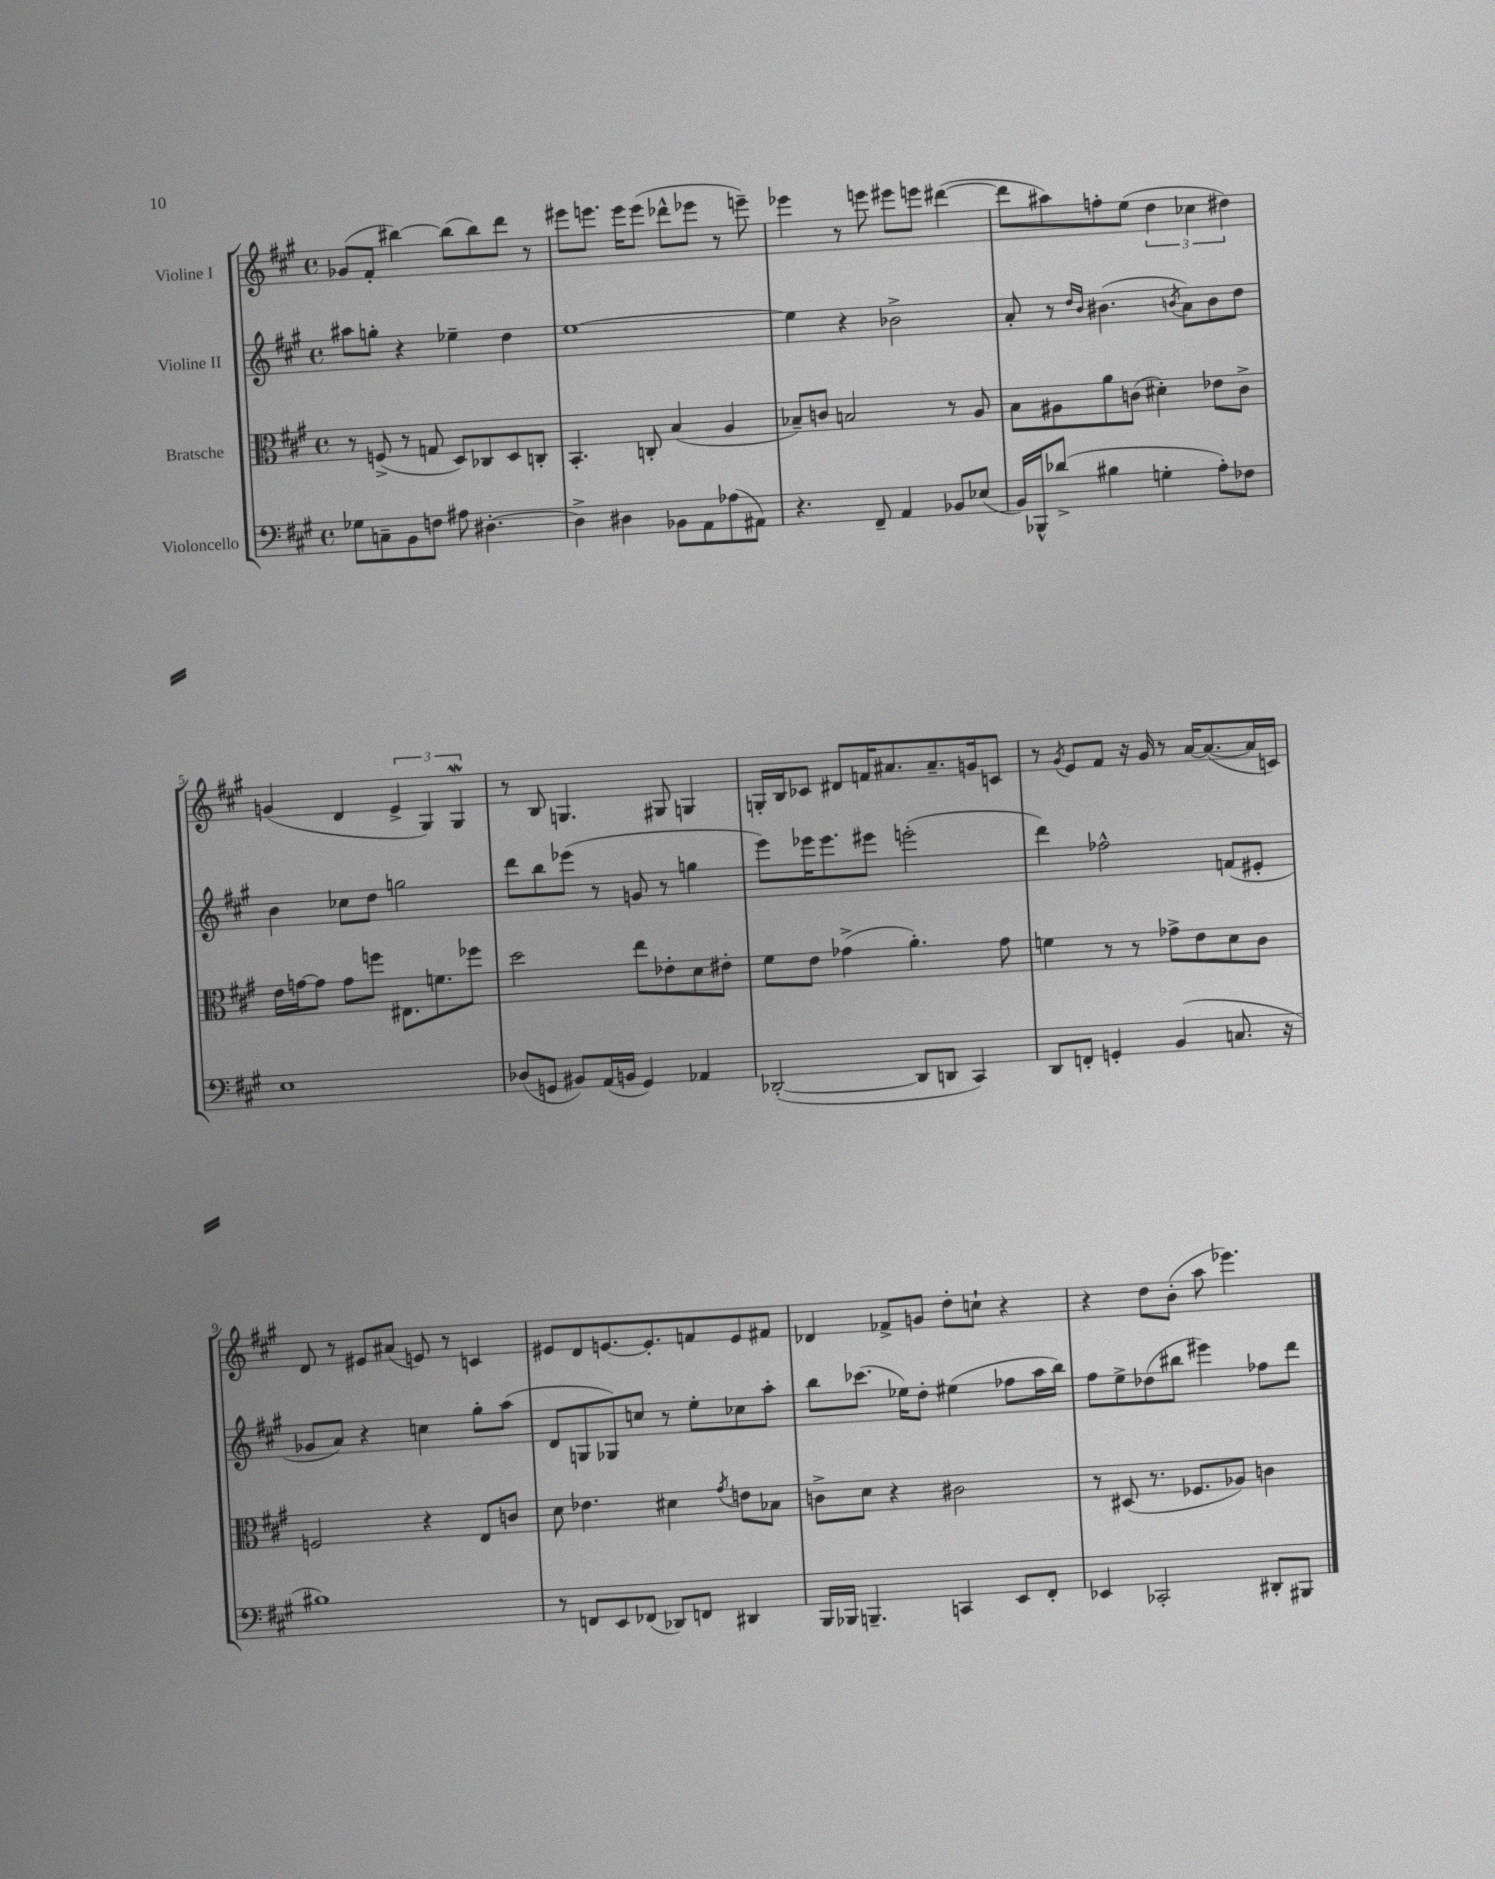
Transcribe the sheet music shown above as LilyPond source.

<<
\new StaffGroup <<
\new Staff = "s0" \with { instrumentName = "Violine I" } {
    \clef treble \key a \major \defaultTimeSignature \time 4/4
    ges'8( fis'8-. bis''4~) bis''8( bis''8) d'''8 r8 |
    eis'''8 e'''8. e'''16 e'''8( des'''8-^ ees'''8 r8 e'''8--) |
    ees'''4 r8 e'''8 eis'''8 e'''8 dis'''4~( |
    dis'''8 ais''8) f''8-. e''8( \tuplet 3/2 { d''4 ces''4 dis''4) } |
    g'4( d'4 \tuplet 3/2 { e'4-> gis4) gis4\mordent } |
    r8 b8 g4. gis8 g4 |
    g16-. b16 ces'8 dis'8 f'16 ais'8. ais'8.-- g'16 c'8 |
    r8 \acciaccatura { gis'8 } e'8 fis'8 r16 gis'16 r8 a'16~ a'8.~( a'16 c'16) |
    d'8 r8 eis'8 ais'8( e'8) r8 c'4 |
    eis'8 d'8 e'8.~ e'8.-. f'8 e'8 fis'8 |
    des'4 fes'8-> g'8 d''8-. c''8-! r4 |
    r4 d''8 b'8-.( a''8 ees'''4.) \bar "|." |
}
\new Staff = "s1" \with { instrumentName = "Violine II" } {
    \clef treble \key a \major \defaultTimeSignature \time 4/4
    ais''8 g''8-. r4 ees''4-- d''4 |
    e''1~ |
    e''4 r4 bes'2-> |
    a'8-. r8 \grace { d''16 b'16 } bis'4.( \acciaccatura { b'8 } a'8) b'8 d''8 |
    b'4 ces''8 d''8 g''2 |
    d'''8 b''8 ees'''8( r8 g'8 r8 g''4 |
    e'''8) ees'''16 ees'''8. eis'''8 e'''2-.( |
    d'''4) fes''2-^ f'8( eis'8-. |
    ges'8 a'8) r4 c''4 gis''8-. a''8( |
    d'8 g8 ges8) c''8 r8 e''8-. ces''8 a''8-. |
    b''8 ces'''8.( ees''16) d''8-. eis''4( fes''8 a''16 b''16) |
    fis''8 e''8-> des''8( bis''8 eis'''4) fes''8 d'''8 \bar "|." |
}
\new Staff = "s2" \with { instrumentName = "Bratsche" } {
    \clef alto \key a \major \defaultTimeSignature \time 4/4
    r8 f8->( r8 g8 d8) ces8 d8 c8-. |
    b,4.-. c8-. b4( a4 |
    bes8--) c'8 b2 r8 a8 |
    b8 ais8 a'8 c'8( dis'4-.) ees'8 c'8-> |
    e'16 g'16~ g'8 g'8 f''8 eis8. f'8. fes''8 |
    d''2 e''8 ees'8-. d'8 eis'8-. |
    fis'8 e'8 ges'4->( a'4.-.) ges'8 |
    f'4 r8 r8 ges'8-> e'8 d'8 cis'8 |
    f2 r4 e8 c'8 |
    d'8 ees'4. dis'4 \acciaccatura { gis'8 } e'8 bes8 |
    c'8-> d'8 r4 cis'2 |
    r8 dis8( r8. fes8. aes8) c'4 \bar "|." |
}
\new Staff = "s3" \with { instrumentName = "Violoncello" } {
    \clef bass \key a \major \defaultTimeSignature \time 4/4
    ges8 c8-- b,8 f8 ais8 dis4.~-. |
    dis4-> dis4 bes,8 a,8 aes8( ais,8) |
    r4. fis,8-- a,4 bes,8 ees8( |
    b,16) bes,,16-^ des'8->( bis4 g4-. a8-.) fes8 |
    e1 |
    des8( g,8 bis,8) a,16( b,16 g,4) aes,4 |
    des,2~-.( des,8 d,8 cis,4) |
    d,8 f,8-. g,4-. b,4( c8. r16 |
    bis1) |
    r8 f,8 e,8 fes,8( des,8) f,8 dis,4 |
    b,,16 bes,,16 b,,4.-- c,4 e,8 fis,8-. |
    ees,4 ces,2-. dis,8-. bis,,8 \bar "|." |
}
>>
>>
